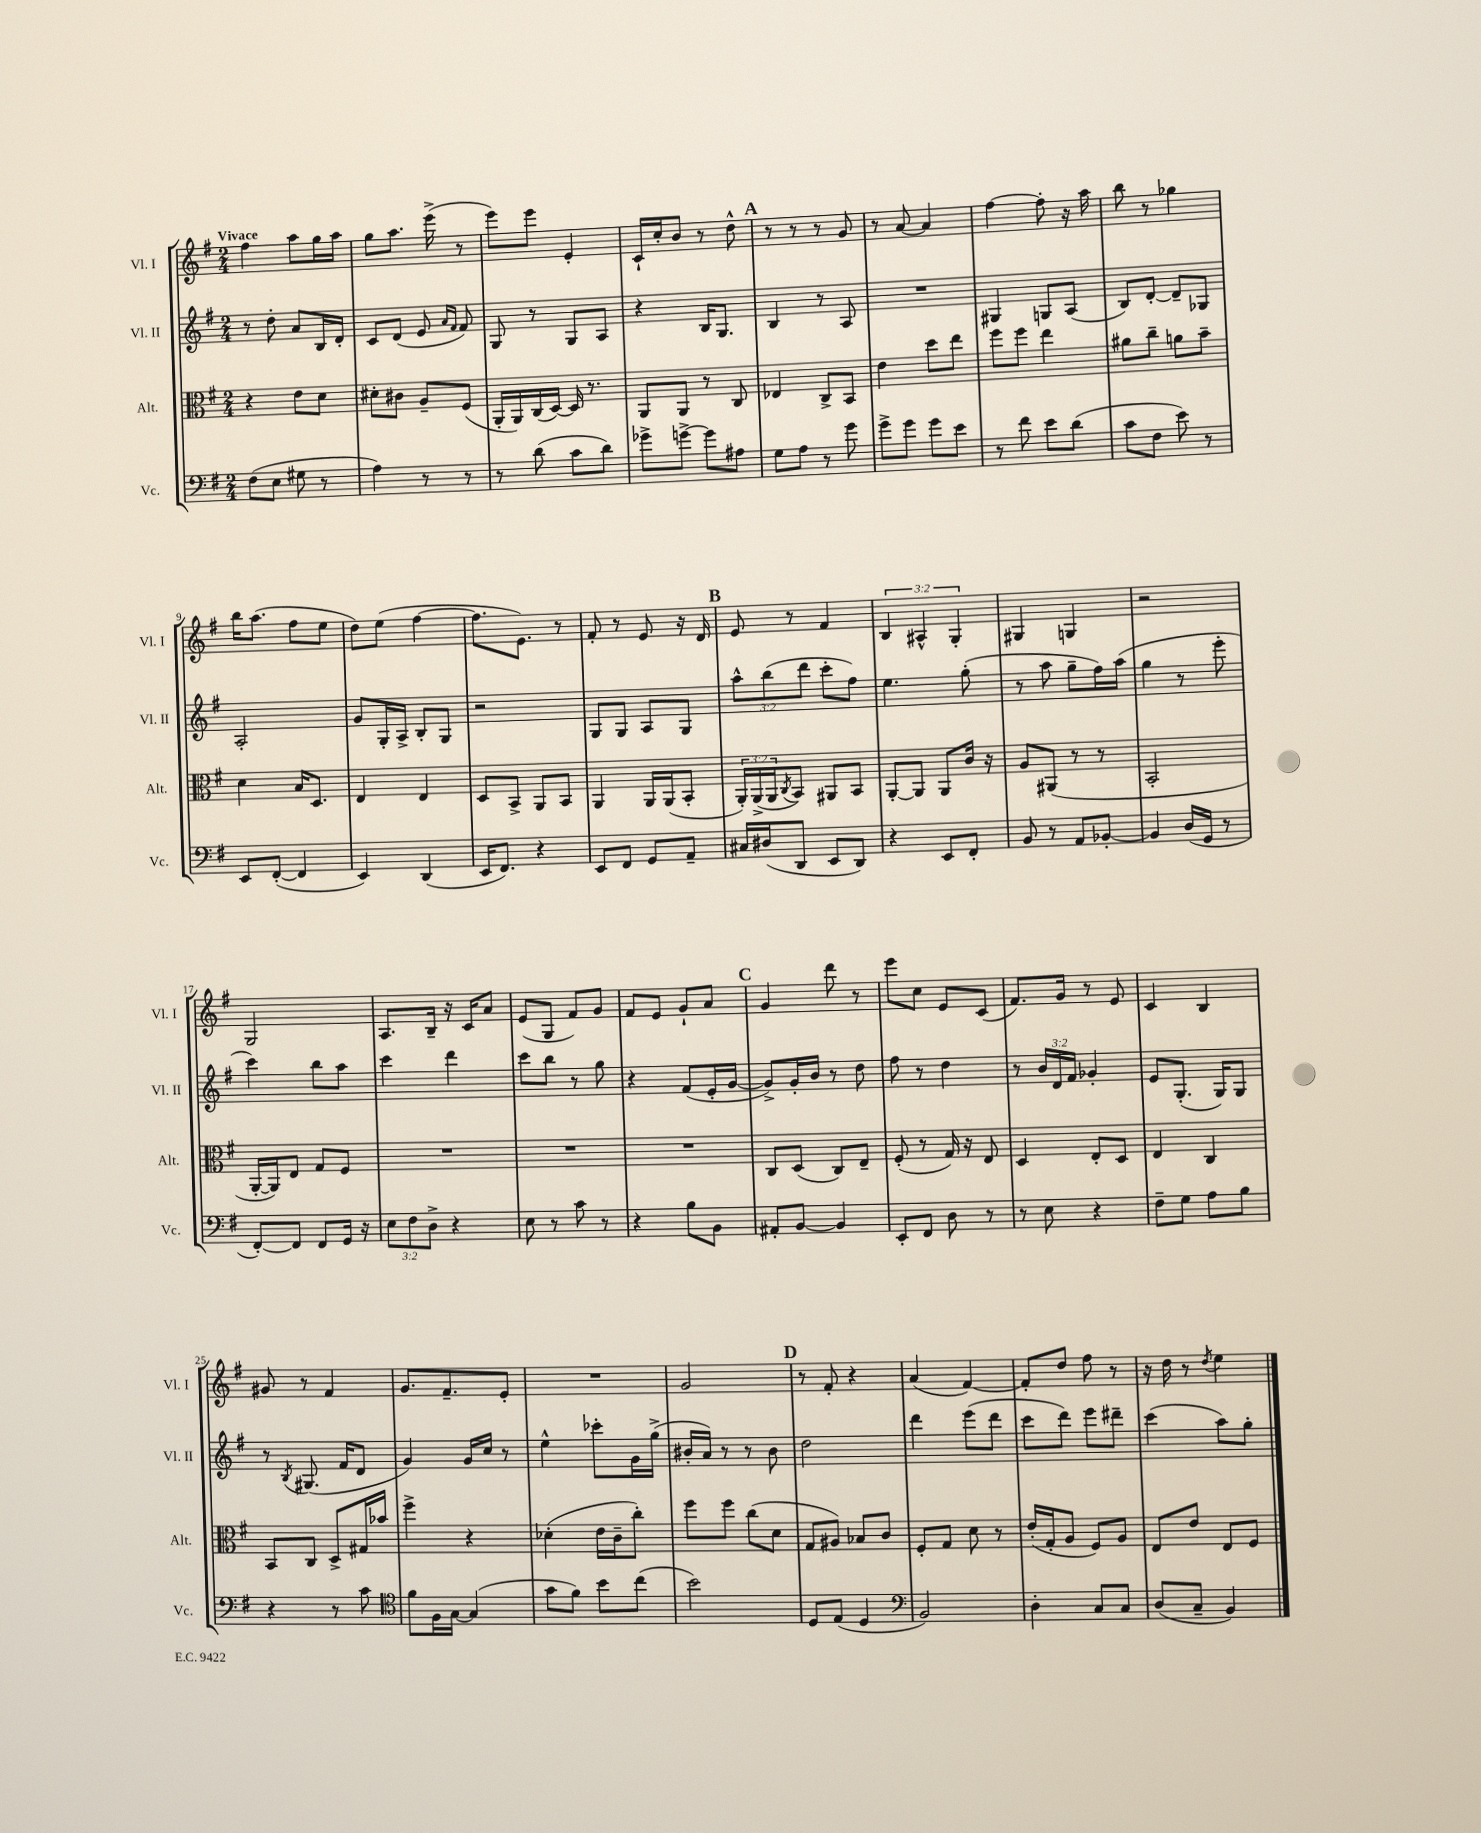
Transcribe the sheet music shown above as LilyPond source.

<<
\new StaffGroup <<
\new Staff = "s0" \with { instrumentName = "Vl. I" shortInstrumentName = "Vl. I" } {
    \clef treble \key g \major \numericTimeSignature \time 2/4 \override Staff.TupletNumber.text = #tuplet-number::calc-fraction-text \tempo "Vivace"
    fis''4 a''8 g''16 a''16 |
    g''8 a''8. e'''16->( r8 |
    e'''8) e'''8 e'4-. |
    c'16-! c''16-. b'8 r8 d''8-^ |
    \mark \markup { \bold "A" } r8 r8 r8 g'8 |
    r8 a'8~ a'4 |
    fis''4~ fis''8-. r16 a''16 |
    b''8 r8 ges''4 |
    b''16 a''8.( fis''8 e''8 |
    d''8) e''8( fis''4~ |
    fis''8. e'8.) r8 |
    fis'8-. r8 e'8 r16 d'16 |
    \mark \markup { \bold "B" } e'8 r8 fis'4 |
    \tuplet 3/2 { b4 ais4-^ g4-. } |
    gis4 g4 |
    r2 |
    g2 |
    a8. b16-- r16 c'16 a'8 |
    e'8( g8 fis'8) g'8 |
    fis'8 e'8 g'8-! a'8 |
    \mark \markup { \bold "C" } g'4 d'''8 r8 |
    e'''8 c''8 e'8 c'8( |
    fis'8.) g'16 r8 e'8 |
    c'4 b4 |
    gis'8 r8 fis'4 |
    g'8. fis'8.-- e'8-. |
    R2 |
    g'2 |
    \mark \markup { \bold "D" } r8 fis'8-. r4 |
    a'4( fis'4~) |
    fis'8-. d''8 fis''8 r8 |
    r16 d''16 r8 \acciaccatura { d''8 } e''4 \bar "|." |
}
\new Staff = "s1" \with { instrumentName = "Vl. II" shortInstrumentName = "Vl. II" } {
    \clef treble \key g \major \numericTimeSignature \time 2/4 \override Staff.TupletNumber.text = #tuplet-number::calc-fraction-text
    r8 d''8-. a'8 b16 d'16-. |
    c'8 d'8( e'8 \grace { a'16 fis'16 } fis'8) |
    g8 r8 g8 a8 |
    r4 b16 g8. |
    \mark \markup { \bold "A" } b4 r8 a8 |
    R2 |
    gis4 g8 a8( |
    b8) d'8~-. d'8-- ges8 |
    a2-. |
    g'8 g16-. a16-> b8-. g8 |
    r2 |
    g8 g8 a8 g8 |
    \mark \markup { \bold "B" } \tuplet 3/2 { a''8-^ b''8( d'''8 } c'''8-. fis''8) |
    e''4. g''8-.( |
    r8 a''8 g''8-- fis''16) a''16( |
    g''4 r8 e'''8-. |
    c'''4) b''8 a''8 |
    c'''4 d'''4 |
    c'''8 b''8 r8 g''8 |
    r4 fis'8( e'16-. g'16~ |
    \mark \markup { \bold "C" } g'8->) g'16-. b'16 r8 d''8 |
    fis''8 r8 d''4 |
    r8 \tuplet 3/2 { b'16 d'16 fis'16 } ges'4-. |
    e'8 g8.-.( g16) g8 |
    r8 \acciaccatura { b8 } gis8.( fis'16 d'8 |
    g'4) g'16 c''16 r8 |
    e''4-^ ces'''8-. g'16 g''16->( |
    bis'16-. a'16) r8 r8 bis'8 |
    \mark \markup { \bold "D" } d''2 |
    d'''4 e'''8( d'''8 |
    c'''8 d'''8) e'''8 dis'''8-- |
    c'''4( a''8) g''8-. \bar "|." |
}
\new Staff = "s2" \with { instrumentName = "Alt." shortInstrumentName = "Alt." } {
    \clef alto \key g \major \numericTimeSignature \time 2/4 \override Staff.TupletNumber.text = #tuplet-number::calc-fraction-text
    r4 e'8 d'8 |
    dis'8-. cis'8 a8-- fis8( |
    a,16-. a,16) c16( d16~) d16 r8. |
    a,8 a,8 r8 c8 |
    \mark \markup { \bold "A" } ees4 c8-> b,8 |
    e'4 d''8 e''8 |
    fis''8 fis''8 e''4 |
    ais'8 c''8-- a'8 b'8-- |
    d'4 b16 d8. |
    e4 e4 |
    d8 b,8-> a,8 b,8 |
    a,4 a,16 a,16( b,8-. |
    \mark \markup { \bold "B" } \tuplet 3/2 { a,16-.) a,16->( a,16 } \acciaccatura { c8 } b,8) ais,8 b,8 |
    a,8~-. a,8 a,8 c'16 r16 |
    a8 ais,8( r8 r8 |
    b,2-. |
    a,16~-. a,16) e8 g8 fis8 |
    R2 |
    R2 |
    R2 |
    \mark \markup { \bold "C" } c8 d8( c8) e8-- |
    fis8-.( r8 g16) r16 e8 |
    d4 e8-. d8 |
    e4 c4 |
    b,8 c8 d8-> gis16 bes'16 |
    fis''4-> r4 |
    des'4-.( e'16 c'16-- c''8-.) |
    fis''8 fis''8 c''8( d'8 |
    \mark \markup { \bold "D" } g8 ais8) bes8 c'8 |
    fis8-. g8 d'8 r8 |
    e'16-.( g16-. a8 fis8) a8 |
    e8 e'8 e8 fis8 \bar "|." |
}
\new Staff = "s3" \with { instrumentName = "Vc." shortInstrumentName = "Vc." } {
    \clef bass \key g \major \numericTimeSignature \time 2/4 \override Staff.TupletNumber.text = #tuplet-number::calc-fraction-text
    fis8( e8 gis8 r8 |
    a4) r8 r8 |
    r8 d'8( c'8 d'8) |
    ges'8-> g'8~-> g'8 ais8 |
    \mark \markup { \bold "A" } g8 a8 r8 g'8 |
    g'8-> g'8 g'8 e'8 |
    r8 fis'8 e'8 d'8( |
    c'8 fis8 e'8) r8 |
    e,8 fis,8~-.( fis,4 |
    e,4) d,4( |
    e,16 fis,8.) r4 |
    e,8 fis,8 g,8 a,8-- |
    \mark \markup { \bold "B" } cis16 dis16( d,8 e,8 d,8) |
    r4 e,8 fis,8-. |
    b,8 r8 a,8 bes,8~-. |
    bes,4 d16( g,16 r8 |
    fis,8~-.) fis,8 fis,8 g,16 r16 |
    \tuplet 3/2 { e8 fis8 d8-> } r4 |
    e8 r8 c'8 r8 |
    r4 b8 b,8 |
    \mark \markup { \bold "C" } ais,8-. b,8~ b,4 |
    e,8-. fis,8 d8 r8 |
    r8 e8 r4 |
    fis8-- g8 a8 b8 |
    r4 r8 c'8 |
    \clef tenor fis'8 fis16 g16~ g4( |
    g'8 fis'8) b'8 c''8( |
    b'2) |
    \mark \markup { \bold "D" } d8 e8( d4 |
    \clef bass b,2) |
    d4-. c8 c8 |
    d8( c8-- b,4) \bar "|." |
}
>>
>>
